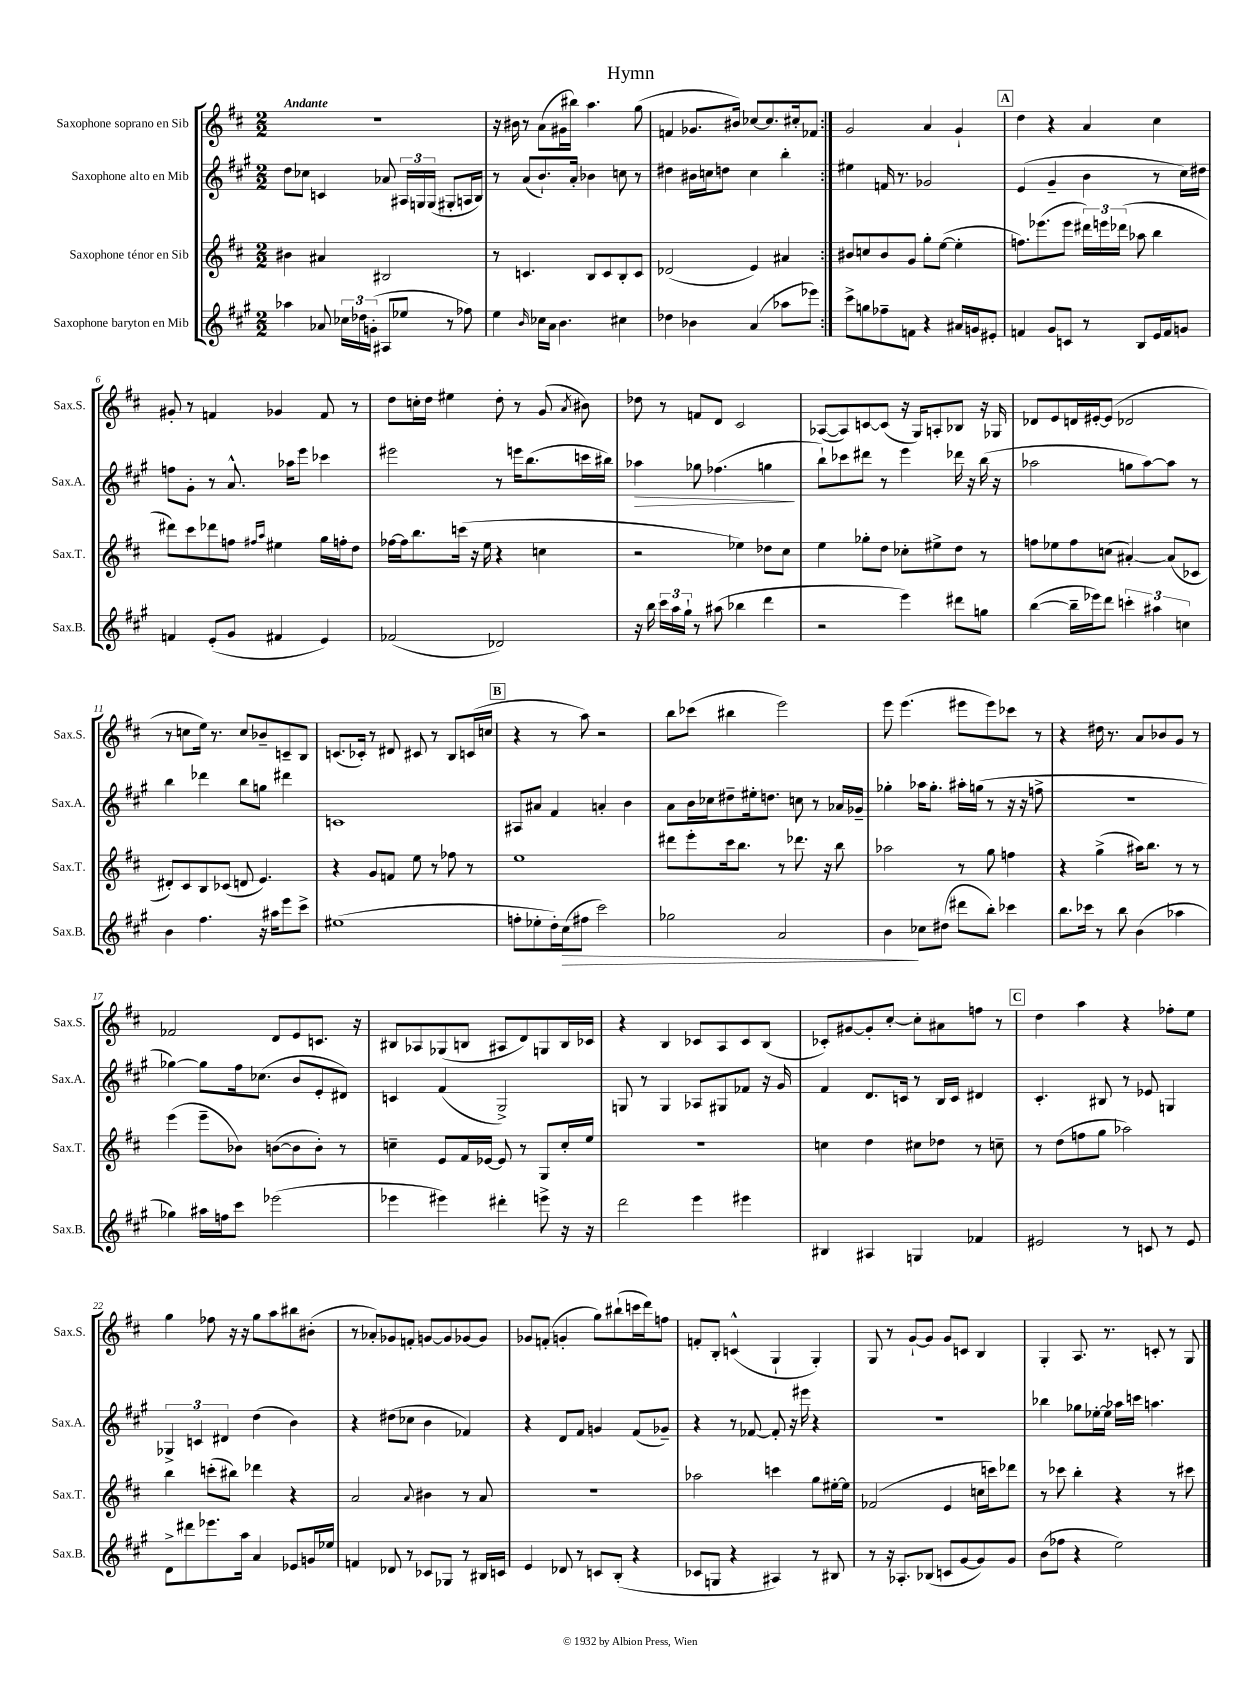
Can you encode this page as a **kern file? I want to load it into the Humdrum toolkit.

**kern	**kern	**kern	**kern
*staff4	*staff3	*staff2	*staff1
*clefG2	*clefG2	*clefG2	*clefG2
*k[f#c#g#]	*k[f#c#]	*k[f#c#g#]	*k[f#c#]
*M2/2	*M2/2	*M2/2	*M2/2
4aa-\	4b#\	8dd\L	1r
.	.	8cc-\J	.
8a-/	4a#/	4c/	.
24cc-\LL	.	.	.
24dd-\	.	.	.
(24g'\JJ	.	.	.
8A#/L	2B#/	8a-/	.
8ee-/J	.	24A#/LL	.
.	.	24G/	.
.	.	(24G/JJ	.
8r	.	8G#'/L	.
8ff-\)	.	16A/L	.
.	.	16B/JJ)	.
=	=	=	=
4ee\	8r	8r	16r
.	.	.	16b#\
.	4.c/	(8a/L	8r
16qqb/	.	.	.
16cc-\LL	.	8.b`/)	(8a\L
16a\JJ	.	.	.
4.b\	.	.	16g#\L
.	.	16a'/Jk	16bb#\JJ)
.	8B/L	4b-\	4.aa\
.	8c/	.	.
4cc#\	8B'/	8cc\	.
.	8c/J	8r	(8gg\
=	=	=	=
4dd-\	(2d-/	4dd#\	4f/
4b-\	.	16b#\LL	8.g-/L
.	.	16cc\J	.
.	.	8dd\J	.
.	.	.	16b#/Jk)
(4a/	4e/)	4cc\	[8cc-/L
.	.	.	8.cc-/]
8aa-\L	4a#/	4bb'\	.
.	.	.	16cc#'/k
8eee-\J)	.	.	8f-/J
=:|!	=:|!	=:|!	=:|!
8ccc#^\L	8b#/L	4ee#\	2g/
8gg\	8cc/	.	.
8ff-~\	8b#/	16f/	.
.	.	8.r	.
8f\J	8g/J	.	.
4r	8gg'\L	2g-/	4a/
.	([8ee\J	.	.
16a#/LL	4ee'\]	.	4g`/
16g/J	.	.	.
8e#'/J	.	.	.
=	=	=	=
4f/	8.ff\L)	(4e/	4dd\
.	(8.eee-\	.	.
8g#/L	.	4g#~/	4r
8c/J	8eee-\J	.	.
8r	24ddd#\LL)	4b\	4a/
.	24eee\	.	.
.	(24ddd-\JJ	.	.
8B/L	8aa-\	.	.
16e/L	4bb\	8r	4cc#\
16f/J	.	.	.
8g/J	.	16cc#\LL)	.
.	.	16dd#\JJ	.
=	=	=	=
4f/	8ddd#\L)	8ff\L	8g#'/
.	8ccc#\	8g#'\J	8r
(8e'/L	8ddd-\	8r	4f/
8g#/J	8ff\J	8.a^^/	.
.	16qqff#/LL	.	.
.	16qqaa/JJ	.	.
4f#/	4ee#\	.	4g-/
.	.	16aa-\LK	.
.	.	8eee\J	.
4e/)	16gg\LL	4ccc-\	8f/
.	16ff'\J	.	.
.	8dd\J	.	8r
=	=	=	=
(2f-/	[16ff-\LL	2eee#\	8dd\L
.	16ff-\]J	.	.
.	8.bb\	.	16cc'\L
.	.	.	16dd\JJ
.	.	.	4ee#\
.	(16ccc\Jk	.	.
.	16r	.	.
.	16ee\	.	.
2d-/)	4r	8r	8dd'\
.	.	16eee\LK	8r
.	.	(8.bb\	.
.	4cc\	.	(8g/
.	.	.	8qa/
.	.	16ccc\L	8b#\)
.	.	16bb#\JJ)	.
=	=	=	=
16r	2r	4aa-\	8dd-\
16bb\	.	.	.
24ccc#\LL	.	.	8r
24aa\	.	.	.
24gg#`\JJ	.	.	.
8r	.	8gg-\	8f/L
(8aa#\	.	(4.ff-\	8d/J
4bb-\	4ee-\)	.	2c#/
4ddd\	8dd-\L	4gg\	.
.	8cc#\J	.	.
=	=	=	=
2r	4ee\	8bb`\L)	([8A-/L
.	.	8ccc-\	8A-/])
.	8gg-'\L	8ddd#\J	[8c/
.	8dd\J	8r	(8c/]J
4eee\)	8cc-'\L	4eee\	16r
.	.	.	16G/LK)
.	8ee#^\	.	8A'/
8ddd#\L	8dd\J	16ddd-\	8B-/J
.	.	16r	.
8gg\J	8r	(16bb\	16r
.	.	16r	16G-/
=	=	=	=
([4bb\	8ff\L	2aa-\	8d-/L
.	8ee-\	.	8e/
16bb~\]LL	8ff\	.	16d/L
16eee-\J)	.	.	[16e#'/J
8ddd\J	(8cc\J	.	(8e#/]J
6ccc'\	[4a#'/)	8gg\L	2d-/
.	.	[8aa-\)	.
6aa#\	.	.	.
.	(8a#/]L	8aa-\]J	.
6cc\	.	.	.
.	8c-/J	8r	.
=	=	=	=
4b\	8d#'/L)	4bb\	8r
.	8c#/	.	8cc\L
4.ff#\	8B/	4ddd-\	16ee\Jk)
.	.	.	8.r
.	(8c-/J	.	.
.	8d/	8bb\L	8cc/L
16r	4.e/)	8gg\J	8b-~/
16aa#\LK	.	.	.
8eee\	.	4ddd#\	8c~/
8ccc#^\J	.	.	8B/J
=	=	=	=
(1ee#	4r	1c	(8.c/L
.	.	.	16c-'/Jk)
.	8g/L	.	8r
.	8f/J	.	8d#/
.	8ee\	.	8c#/
.	8r	.	8r
.	8ff-\	.	8B/L
.	8r	.	(16c/L
.	.	.	16cc/JJ
=	=	=	=
8ff'\L	1ee	8A#/L	4r
8ee-'\	.	8a#/J	.
16dd'\L)	.	4f#/	8r
(16cc#\J	.	.	.
8ff#\J	.	.	8aa\)
2ccc#\)	.	4a'/	2r
.	.	4b\	.
=	=	=	=
2gg-\	8ddd#\L	8a\L	8bb\L
.	8eee'\	16b\L	(8ccc-\J
.	.	16cc-\J	.
.	16ccc#\k	8dd#~\	4bb#\
.	8.bb\J	.	.
.	.	16ee#'\k	.
.	.	8.dd\J	.
2a/	8r	.	2eee\)
.	8.ddd-\	8cc\	.
.	.	8r	.
.	16r	.	.
.	8bb\	16a-/LL	.
.	.	16g-~/JJ	.
=	=	=	=
4b\	2aa-\	4gg-'\	8eee\
.	.	.	(4.eee\
8cc-\L	.	16aa-\LK	.
.	.	8.gg-'\J	.
(8dd#\J	.	.	.
8ddd#\L	8r	16aa#'\LL	8eee#\L
.	.	(16gg\JJ	.
8bb'\J)	8gg\	8r	8eee#\)
4ccc-\	4ff\	16r	8ccc-\J
.	.	16r	.
.	.	8ff^\	8r
=	=	=	=
8.bb\L	4r	1r	4r
16ccc-\Jk	.	.	.
8r	(4gg^\	.	16dd#\
.	.	.	8.r
8bb\	.	.	.
(4b\	16aa#\LK)	.	8a/L
.	8.bb\J	.	.
.	.	.	8b-/
4aa-\	8r	.	8g/J
.	8r	.	8r
=	=	=	=
4gg-\)	(4eee\	[4gg-\)	2f-/
16aa#\LL	8eee~\L	8gg-\]L	.
16ff\J	.	.	.
8ccc#\J	8b-\J)	16ff#\k	.
.	.	(8.cc-\J	.
(2eee-\	([8b\L	.	8d/L
.	8b\]	8b/L	8e/
.	8b'\J)	8e'/	8.c/J
.	8r	8d#/J)	.
.	.	.	16r
=	=	=	=
4eee-\	4cc~\	4c/	8B#/L
.	.	.	8A-/
4eee#\)	8e/L	(4f#/	(8G-/
.	16f#/L	.	8B/J
.	[16e-/JJ	.	.
4ddd#'\	8e-/]	2G#^/)	8A#/L
.	8r	.	8d/)
8eee^\	8G/L	.	8G/
16r	16cc'/L	.	16B/L
16r	16ee/JJ	.	16c-/JJ
=	=	=	=
2ddd\	1r	8G/	4r
.	.	8r	.
.	.	4G/	4B/
4eee\	.	8A-/L	8c-/L
.	.	8G#/	8A/
4eee#\	.	8f-/J	8c-/
.	.	16r	(8B/J
.	.	16g#/	.
=	=	=	=
4B#/	4cc\	4f#/	8c-'/L)
.	.	.	[8g#/
4A#/	4dd\	8.d/L	8g#'/]
.	.	.	[8cc#'/J
.	.	16c/Jk	.
4G/	8cc#\L	8r	8cc#'\]L
.	8dd-\J	16B/LL	8a#\
.	.	16c/JJ	.
4f-/	8r	4d#/	8ff\J
.	8cc~\	.	8r
=	=	=	=
2e#/	8r	4.c#'/	4dd\
.	(8dd\L	.	.
.	8ff\	.	4aa\
.	8gg\J	8B#/	.
8r	2aa-\)	8r	4r
8c/	.	8e-/	.
8r	.	4G/	8ff-'\L
8e#/	.	.	8ee\J
=	=	=	=
8d^\L	4bb\	6G-^/	4gg\
8ddd#\	.	.	.
.	.	6c/	.
8.eee-\	(8ccc'\L	.	8ff-\
.	.	6d#/	.
.	8bb#\J)	.	16r
16aa\Jk	.	.	16r
4a/	4ddd-\	(4dd\	8gg\L
.	.	.	8aa\
8e-/L	4r	4b\)	8bb#\
16g/L	.	.	(8b#'\J
16ee-/JJ	.	.	.
=	=	=	=
4f/	2a/	4r	8r
.	.	.	8a-'/L)
8d-/	.	(8dd#\L	8g-/
8r	.	8cc-\J	8f'/J
.	8qqa/	.	.
8c-/L	4b#\	4b\	[8g/L
8G-/J	.	.	8g/]
8r	8r	4f-/)	[8g-/
16B#/LL	8a/	.	8g-/]J
16c/JJ	.	.	.
=	=	=	=
4e/	1r	4r	8g-/L
.	.	.	(8f'/J
8d-/	.	8d/L	4g'/
8r	.	8f#/J	.
8c/L	.	4g/	8gg\L)
(8B'/J	.	.	(8bb#`\
4r	.	(8f#/L	16ccc\L
.	.	.	16ddd\J)
.	.	8g-~/J)	8ff\J
=	=	=	=
8c-/L	2aa-\	4r	8f'/L
8G/J	.	.	8B'/J
4r	.	8r	(4c^^/
.	.	[8f-/	.
4A#/)	4ccc\	8f-'/]	4G`/
.	.	16r	.
.	.	16eee#\	.
8r	8gg\L	4r	4G'/)
8B#/	[16ee#'\L	.	.
.	16ee#\]JJ	.	.
=	=	=	=
8r	(2f-/	1r	8G/
16r	.	.	8r
8.A-'/L	.	.	.
.	.	.	[8g`/L
(8B-/J	.	.	8g/]J
8c/L	4e/	.	8g/L
[8g#/	.	.	8c/J
8g#/])	16cc\LL	.	4B/
.	16ccc\J)	.	.
8g#/J	8ddd-\J	.	.
=	=	=	=
(8b\L	8r	4bb-\	4G'/
8ff-\J	8ccc-\	.	.
4r	4bb'\	8gg-\L	8.A/
.	.	[16ee-'\L	.
.	.	16ee-\]JJ	8.r
2ee\)	4r	16aa-\LL	.
.	.	16ccc\JJ	.
.	.	4.aa\	8c'/
.	8r	.	8r
.	8ccc#\	.	8G/
==	==	==	==
*-	*-	*-	*-
